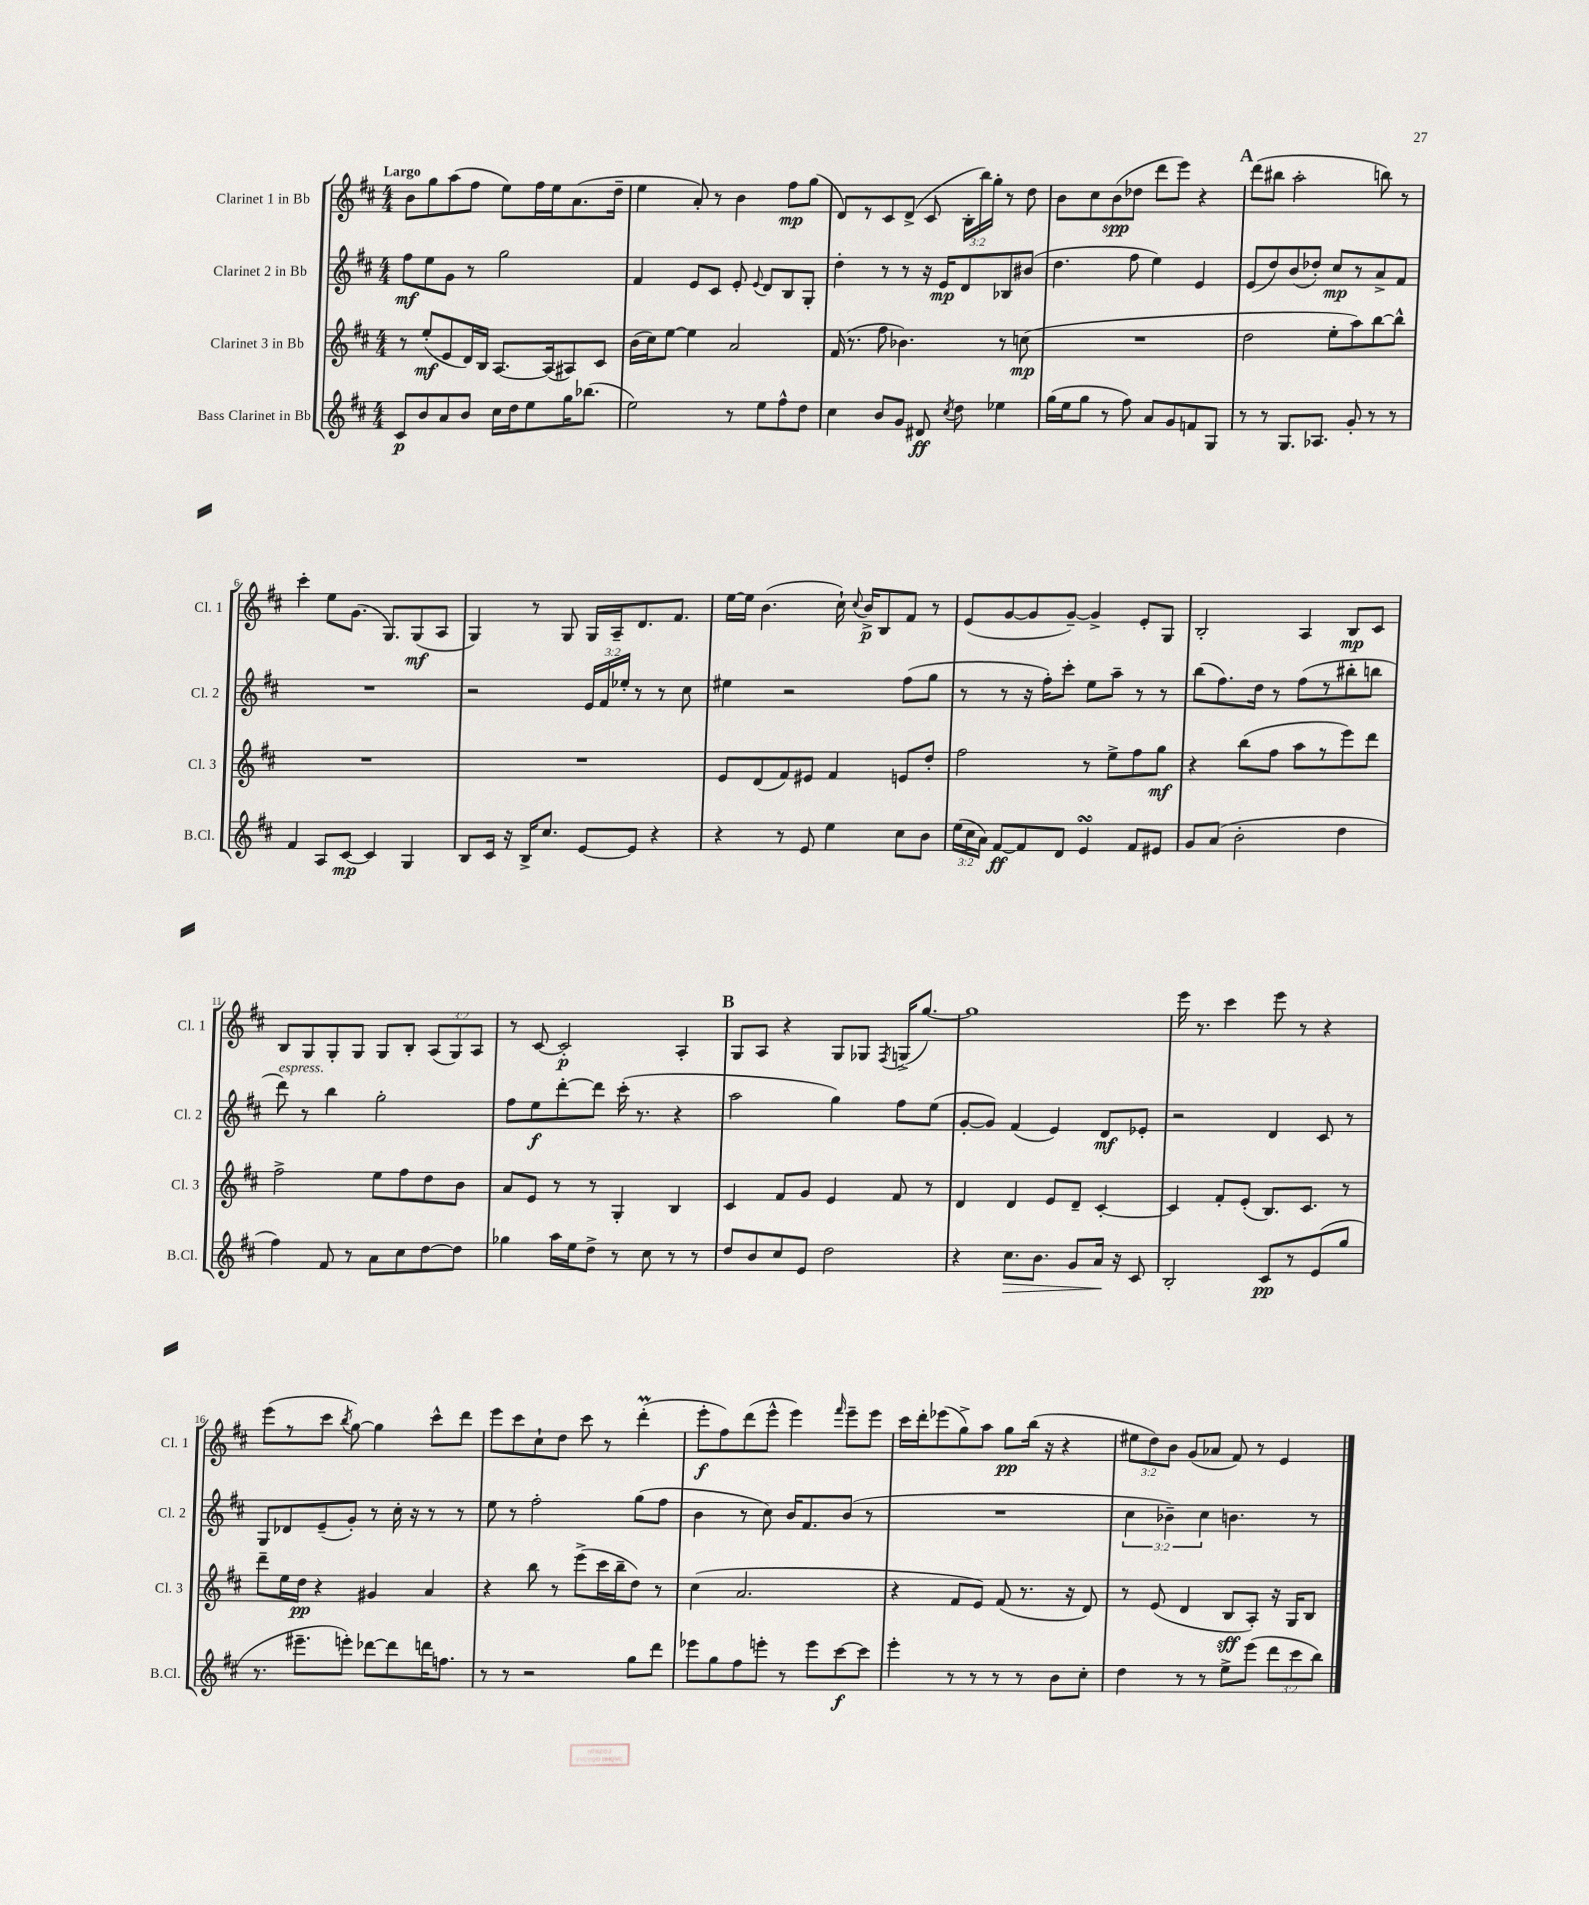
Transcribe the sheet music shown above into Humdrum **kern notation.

**kern	**kern	**kern	**kern
*staff4	*staff3	*staff2	*staff1
*clefG2	*clefG2	*clefG2	*clefG2
*k[f#c#]	*k[f#c#]	*k[f#c#]	*k[f#c#]
*M4/4	*M4/4	*M4/4	*M4/4
8c#/L	8r	8ff#\L	8b\L
8b/	(8ee'/L	8ee\	8gg\
8a/	8e/	8g\J	(8aa\
8b/J	16d/L)	8r	8ff#\J
.	16B/JJ	.	.
16cc#\LL	[8.A/L	2gg\	8ee\L)
16dd\J	.	.	.
8ee\	.	.	16ff#\L
.	(16A/]k	.	16ee\J
16gg\K	8A#/)	.	(8.a\
(8.bb-\J	.	.	.
.	8c#/J	.	.
.	.	.	16dd~\Jk
=	=	=	=
2ee\)	(16b\LL	4f#/	4ee\
.	16cc#\J)	.	.
.	[8ee\J	.	.
.	4ee\]	8e/L	8a'/)
.	.	8c#/J	8r
8r	2a/	8e'/	4b\
.	.	8qqe/	.
8ee\L	.	8d/L	.
8ff#^^\	.	8B/	8ff#\L
8dd\J	.	8G'/J	(8gg\J
=	=	=	=
4cc#\	(16f#/	4dd'\	8d/L)
.	8.r	.	.
.	.	.	8r
8b/L	8ff#\	8r	8c#/
8g/J	4.b-\)	8r	(8d^/J
8d#/	.	16r	8c#/
.	.	16e/LK	.
8qcc#/	.	.	.
8dd\	.	8d/	24B'\LL
.	.	.	24bb\)
.	.	.	24gg'\JJ
4ee-\	8r	8B-/	8r
.	(8cc\	(8b#/J	8dd\
=	=	=	=
(16gg\LL	1r	4.dd\	8b\L
16ee\J	.	.	.
8gg\J	.	.	8cc#\
8r	.	.	(8b\
8ff#\)	.	8ff#\	8dd-\J
8a/L	.	4ee\)	8ddd\L
8g/	.	.	8eee\J)
8f/	.	4e/	4r
8G/J	.	.	.
=	=	=	=
8r	2dd\	(8e/L	(8ddd\L
8r	.	8dd/)	8bb#\J
8.G/L	.	(8b/	2aa'\
.	.	8dd-'/J)	.
8.A-/J	.	.	.
.	8ee'\L	8cc#/L	.
8g'/	8aa\)	8r	.
8r	[8bb\	8a^/	8bb\)
8r	8bb^^\]J	8f#/J	8r
=	=	=	=
4f#/	1r	1r	4ccc#'\
8A/L	.	.	8ee\L
[8c#/J	.	.	(8.g\J
4c#/]	.	.	.
.	.	.	8.G/L)
4G/	.	.	(8G/
.	.	.	8A/J
=	=	=	=
8B/L	1r	2r	4G/)
16c#/Jk	.	.	.
16r	.	.	.
16B^/LK	.	.	8r
8.cc#/J	.	.	.
.	.	.	8G/
[8e/L	.	24e/LL	16G/LL
.	.	24f#/	.
.	.	.	16A~/J
.	.	24ee-'/JJ	.
8e/]J	.	8r	8.d/
4r	.	8r	.
.	.	.	8.f#/J
.	.	8cc#\	.
=	=	=	=
4r	8e/L	4ee#\	[16ee\LL
.	.	.	16ee\]JJ
.	(8d/	.	(4.b\
8r	8f#/)	2r	.
8e/	8e#/J	.	.
4ee\	4f#/	.	16cc#`\)
.	.	.	8qqcc#/
.	.	.	16b^/LK
.	.	.	8B/
8cc#\L	8e/L	(8ff#\L	8f#/J
8b\J	8dd'/J	8gg\J	8r
=	=	=	=
(24ee\LL	2ff#\	8r	(8e/L
24cc#\	.	.	.
24a\JJ)	.	.	.
[8f#/L	.	8r	[8g/
8f#/]	.	16r	8g/]
.	.	16ff#'\LK)	.
8d/J	.	8ccc#'\J	[8g~/J)
4e/	8r	8ee\L	4g^/]
.	8ee^\L	8aa~\J	.
8f#/L	8ff#\	8r	8e'/L
8e#/J	8gg\J	8r	8G/J
=	=	=	=
8g/L	4r	(8bb\L	2B'/
(8a/J	.	8.ff#\)	.
2b'\	(8bb\L	.	.
.	.	16dd\Jk	.
.	8ff#\J	8r	.
.	8aa\L	(8ff#\L	4A/
.	8r	8r	.
4dd\	8eee\)	8bb#'\	8B/L
.	8ddd\J	8bb\J	8c#/J
=	=	=	=
4ff#\)	2ff#^\	8ddd\)	8B/L
.	.	8r	8G/
8f#/	.	4bb\	8G'/
8r	.	.	8G/J
8a\L	8ee\L	2gg'\	8G/L
8cc#\	8ff#\	.	8B'/J
[8dd\	8dd\	.	(12A/L
.	.	.	12G/)
8dd\]J	8b\J	.	.
.	.	.	12A/J
=	=	=	=
4gg-\	8a/L	8ff#\L	8r
.	8e/J	8ee\	[8c#/
16aa\LL	8r	[8ddd'\	2c#'/]
16ee\J	.	.	.
8dd^\J	8r	8ddd\]J	.
8r	4G'/	(16ccc#'\	.
.	.	8.r	.
8cc#\	.	.	.
8r	4B/	4r	4A'/
8r	.	.	.
=	=	=	=
8dd/L	4c#/	2aa\	8G/L
8b/	.	.	8A/J
8cc#/	8f#/L	.	4r
8e/J	8g/J	.	.
2dd\	4e/	4gg\)	8G/L
.	.	.	8G-/J
.	.	.	8qF#/
.	8f#/	8ff#\L	(16G^/LK
.	.	.	[8.gg/J)
.	8r	(8ee\J	.
=	=	=	=
4r	4d/	[8g'/L	1gg]
.	.	8g/]J)	.
8.cc#\L	4d/	(4f#/	.
8.b\J	.	.	.
.	8e/L	4e/)	.
8g/L	8d~/J	.	.
16a/Jk	[4c#'/	8d/L	.
16r	.	.	.
8c#/	.	8e-'/J	.
=	=	=	=
2B'/	4c#/]	2r	16eee\
.	.	.	8.r
.	8f#'/L	.	4ccc#\
.	(8e'/J	.	.
8c#/L	8.B/L)	4d/	8eee\
8r	.	.	8r
.	8.c#/J	.	.
(8e/	.	8c#/	4r
8gg/J	8r	8r	.
=	=	=	=
8.r	8ddd~\L	8G/L	(8eee\L
.	16ee\L	8d-/	8r
8.eee#~\L	16dd\JJ	.	.
.	4r	(8e~/	8ccc#\J
.	.	.	8qbb/
8eee'\J)	.	8g'/J)	[8gg\)
[8ddd-\L	4g#/	8r	4gg\]
8ddd-\]	.	16cc#'\	.
.	.	16r	.
16ddd\K	4a/	8r	8ccc#^^\L
8.ff\J	.	.	.
.	.	8r	8ddd\J
=	=	=	=
8r	4r	8ee\	8eee\L
8r	.	8r	8ccc#\
2r	8bb\	2ff#'\	8cc#`\
.	8r	.	8dd\J
.	(8eee^\L	.	8ccc#\
.	16ccc#\L	.	8r
.	16bb~\J	.	.
8gg\L	8dd\J)	(8gg\L	(4ddd'\
8ddd\J	8r	8ff#\J	.
=	=	=	=
8eee-\L	(4cc#\	4b\	8eee'\L
8gg\	.	.	8ff#\)
8ff#\	2.a/	8r	(8ddd\
8eee'\J	.	8cc#\)	8eee^^\J
8r	.	16b/LK	4eee\)
.	.	8.f#/	.
8eee\L	.	.	.
.	.	.	16qqfff#/
[8ccc#\	.	(8b/J	8eee~\L
8ccc#\]J	.	8r	8eee\J
=	=	=	=
4eee'\	4r	1r	16ccc#\LL
.	.	.	16ddd'\J
.	.	.	(8eee-\
8r	8f#/L	.	8gg^\)
8r	8e/J)	.	8aa\J
8r	(8f#/	.	8gg\L
8r	8.r	.	(16bb\Jk
.	.	.	16r
8b\L	.	.	4r
.	16r	.	.
8cc#'\J	8d/)	.	.
=	=	=	=
4dd\	8r	6cc#\	12ee#\L
.	.	.	12dd\)
.	(8e/	.	.
.	.	6b-~\)	12b\J
8r	4d/	.	(8g/L
.	.	6cc#\	.
8r	.	.	8a-/J
8ee^\L	8B/L	4.b\	8f#/)
(8eee\J	8A'/J)	.	8r
12ddd\L	16r	.	4e/
.	16G/LK	.	.
12ccc#\	.	.	.
.	8B/J	8r	.
12bb\J)	.	.	.
==	==	==	==
*-	*-	*-	*-
